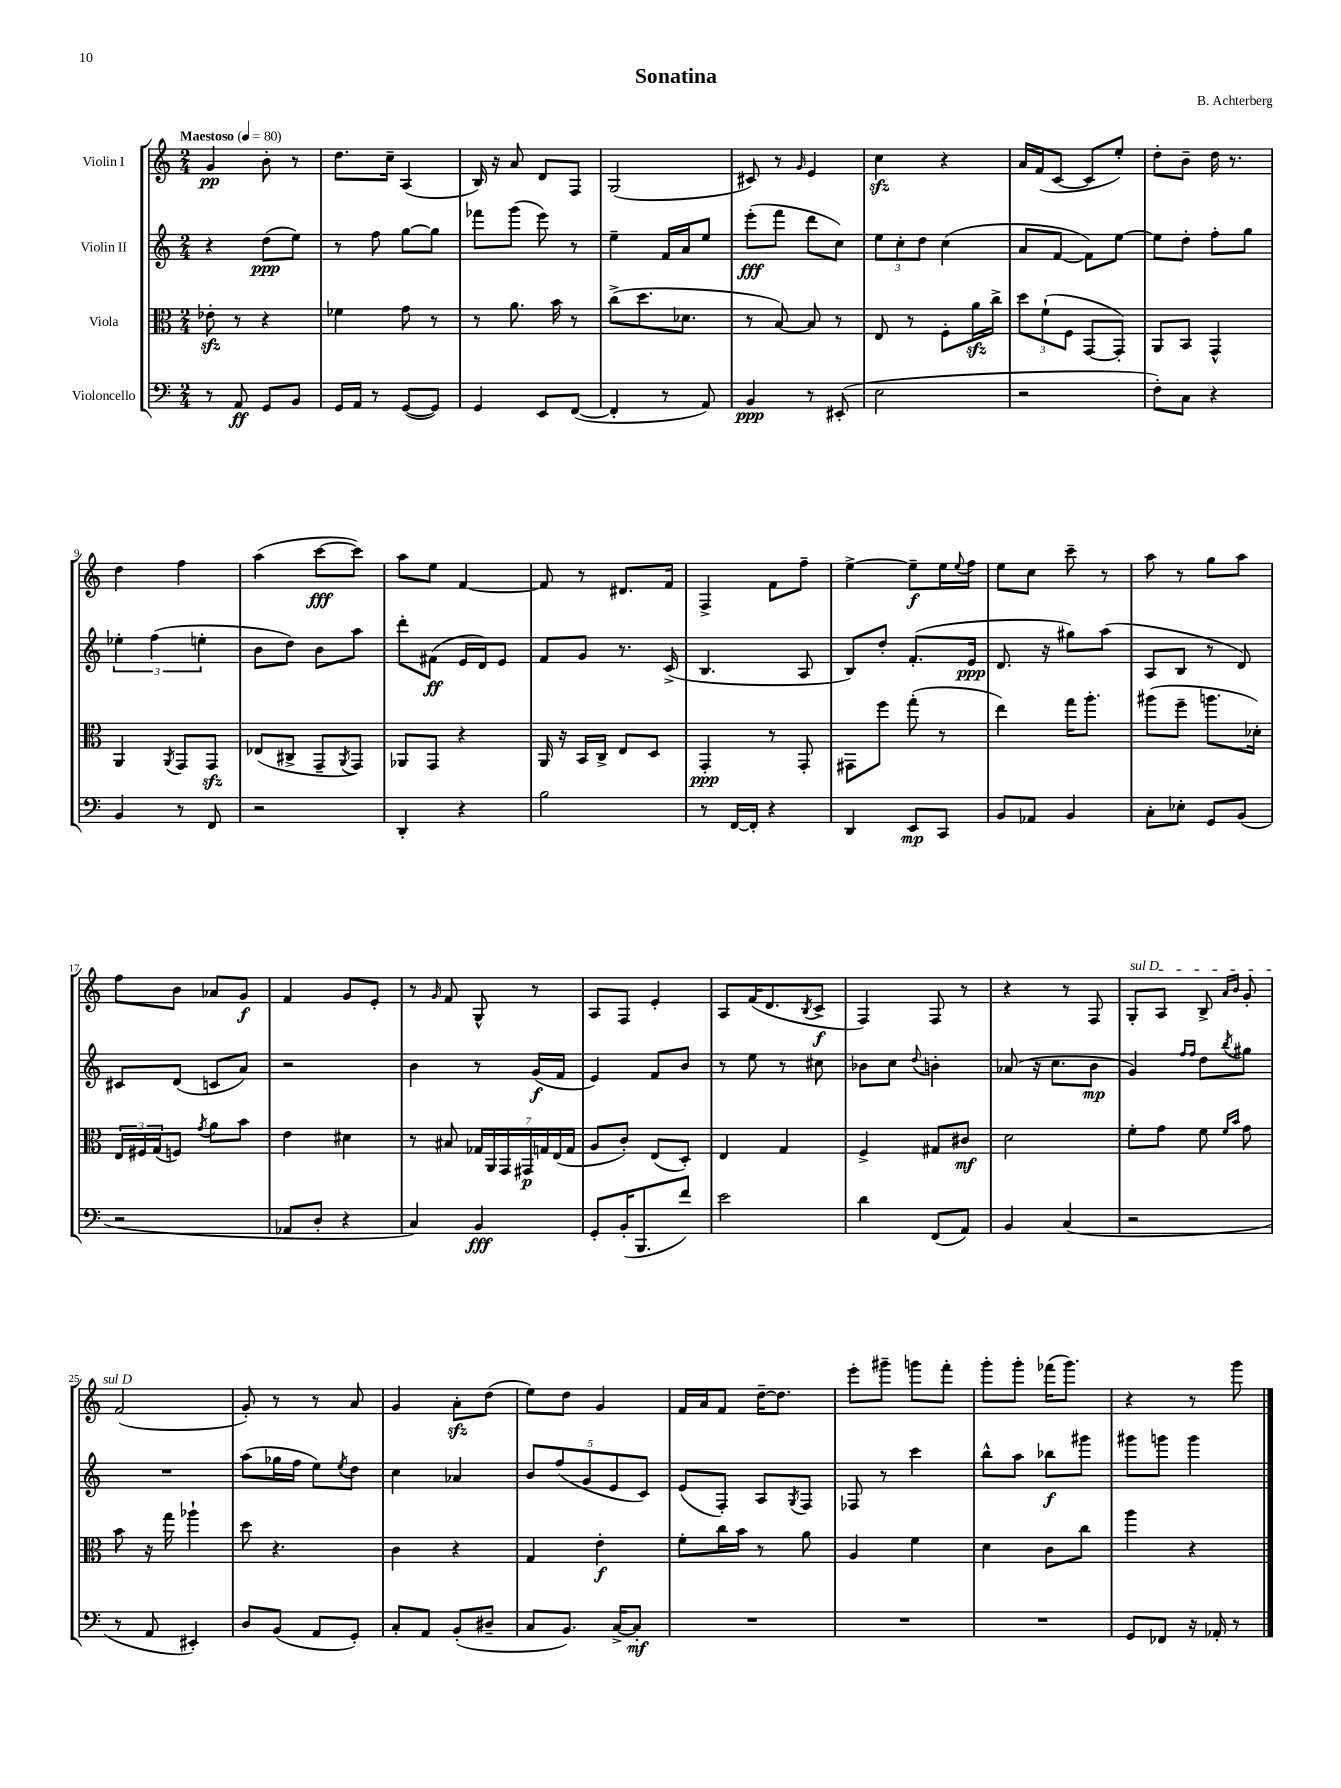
\header { title = "Sonatina" composer = "B. Achterberg" }
<<
\new StaffGroup <<
\new Staff = "s0" \with { instrumentName = "Violin I" } {
    \clef treble \key c \major \numericTimeSignature \time 2/4 \tempo "Maestoso" 4 = 80
    g'4\pp b'8-. r8 |
    d''8. c''16-- a4( |
    b16) r16 a'8 d'8 f8 |
    g2( |
    cis'8) r8 \grace { g'16 } e'4 |
    c''4\sfz r4 |
    a'16 f'16( c'8~ c'8 e''8-.) |
    d''8-. b'8-- d''16 r8. |
    d''4 f''4 |
    a''4( c'''8~\fff c'''8) |
    a''8 e''8 f'4~ |
    f'8 r8 dis'8. f'16 |
    f4-> f'8 f''8-- |
    e''4~-> e''8--\f e''16 \appoggiatura { e''8 } f''16 |
    e''8 c''8 c'''8-- r8 |
    a''8 r8 g''8 a''8 |
    f''8 b'8 aes'8 g'8\f |
    f'4 g'8 e'8-. |
    r8 \grace { g'16 } f'8 g8-^ r8 |
    a8 f8 e'4-. |
    a8 f'16( d'8. \acciaccatura { b8 } c'8->\f |
    f4) f8 r8 |
    r4 r8 f8 |
    \once \override TextSpanner.bound-details.left.text = \markup { \italic "sul D" } g8-.\startTextSpan a8 b8-> \grace { a'16 b'16 } g'8-. |
    f'2\stopTextSpan( |
    g'8-.) r8 r8 a'8 |
    g'4 a'8-.\sfz d''8( |
    e''8) d''8 g'4 |
    f'16 a'16 f'8 d''16~-- d''8. |
    e'''8-. gis'''8-- g'''8 f'''8-. |
    g'''8-. g'''8-. fes'''16( g'''8.) |
    r4 r8 g'''8 \bar "|." |
}
\new Staff = "s1" \with { instrumentName = "Violin II" } {
    \clef treble \key c \major \numericTimeSignature \time 2/4
    r4 d''8\ppp( e''8) |
    r8 f''8 g''8~ g''8 |
    fes'''8 g'''8( e'''8) r8 |
    e''4-- f'16 a'16 e''8 |
    e'''8-.\fff( f'''8 d'''8 c''8) |
    \tuplet 3/2 { e''8 c''8-. d''8 } c''4( |
    a'8 f'8~ f'8) e''8~ |
    e''8 d''8-. f''8-. g''8 |
    \tuplet 3/2 { ees''4-. f''4( e''4-. } |
    b'8 d''8) b'8 a''8 |
    d'''8-. fis'8\ff( e'16 d'16) e'8 |
    f'8 g'8 r8. c'16->( |
    b4. a8 |
    b8) d''8-. f'8.-.( e'16\ppp |
    d'8. r16 gis''8) a''8( |
    a8 b8 r8 d'8) |
    cis'8 d'8( c'8 a'8) |
    r2 |
    b'4 r8 g'16\f( f'16 |
    e'4) f'8 b'8 |
    r8 e''8 r8 cis''8 |
    bes'8 c''8 \appoggiatura { d''8 } b'4-. |
    aes'8( r16 c''8. b'8\mp |
    g'4) \grace { f''16 f''16 } d''8 \acciaccatura { b''8 } gis''8 |
    R2 |
    a''8( ges''16 f''16 e''8) \acciaccatura { e''8 } d''8 |
    c''4 aes'4 |
    \tuplet 5/4 { b'8 f''8( g'8 e'8 c'8) } |
    e'8( f8-.) a8 \acciaccatura { g8 } f8 |
    fes8 r8 c'''4 |
    b''8-^ a''8 bes''8\f gis'''8 |
    gis'''8 g'''8 g'''4 \bar "|." |
}
\new Staff = "s2" \with { instrumentName = "Viola" } {
    \clef alto \key c \major \numericTimeSignature \time 2/4
    ees'8-.\sfz r8 r4 |
    fes'4 g'8 r8 |
    r8 a'8. b'16 r8 |
    c''8->( d''8. des'8. |
    r8 b8~) b8 r8 |
    e8 r8 f8-. a'16\sfz c''16-> |
    \tuplet 3/2 { d''8 f'8-!( f8 } g,8~ g,8-.) |
    a,8 b,8 g,4-^ |
    a,4 \acciaccatura { a,8 } g,8 g,8\sfz |
    ees8( cis8-> g,8-- \acciaccatura { a,8 } g,8) |
    aes,8 g,8 r4 |
    a,16 r16 b,16 c16-> e8 d8 |
    g,4-.\ppp r8 g,8-. |
    gis,8 f''8 g''8-.( r8 |
    e''4) g''16 a''8.-. |
    ais''8( f''8-- a''8. des'16-.) |
    \tuplet 3/2 { e16 fis16 g16( } f8) \acciaccatura { g'8 } a'8 b'8 |
    e'4 dis'4 |
    r8 bis8 \tuplet 7/4 { ges16 a,16 g,16 gis,16\p g16 e16( g16 } |
    a8 c'8-.) e8( d8-.) |
    e4 g4 |
    f4-> gis8 cis'8\mf |
    d'2 |
    f'8-. g'8 f'8 \grace { f'16 b'16 } g'8 |
    b'8 r16 g''16 aes''4-! |
    d''8 r4. |
    c'4 r4 |
    g4 e'4-.\f |
    f'8-. c''16 b'16 r8 a'8 |
    a4 f'4 |
    d'4 c'8 c''8 |
    a''4 r4 \bar "|." |
}
\new Staff = "s3" \with { instrumentName = "Violoncello" } {
    \clef bass \key c \major \numericTimeSignature \time 2/4
    r8 a,8\ff g,8 b,8 |
    g,16 a,16 r8 g,8~( g,8) |
    g,4 e,8 f,8~( |
    f,4-. r8 a,8) |
    b,4\ppp r8 eis,8-.( |
    e2 |
    r2 |
    f8-.) c8 r4 |
    b,4 r8 f,8 |
    r2 |
    d,4-. r4 |
    b2 |
    r8 f,16~ f,16-. r4 |
    d,4 e,8\mp c,8 |
    b,8 aes,8 b,4 |
    c8-. ees8-. g,8 b,8( |
    r2 |
    aes,8 d8-. r4 |
    c4) b,4\fff |
    g,8-. b,16-.( b,,8. f'8) |
    e'2 |
    d'4 f,8( a,8) |
    b,4 c4( |
    r2 |
    r8 a,8 eis,4-.) |
    d8 b,8( a,8 g,8-.) |
    c8-. a,8 b,8-.( dis8-- |
    c8 b,8.) c16~-> c8-.\mf |
    R2 |
    R2 |
    R2 |
    g,8 fes,8 r16 aes,16-. r8 \bar "|." |
}
>>
>>
